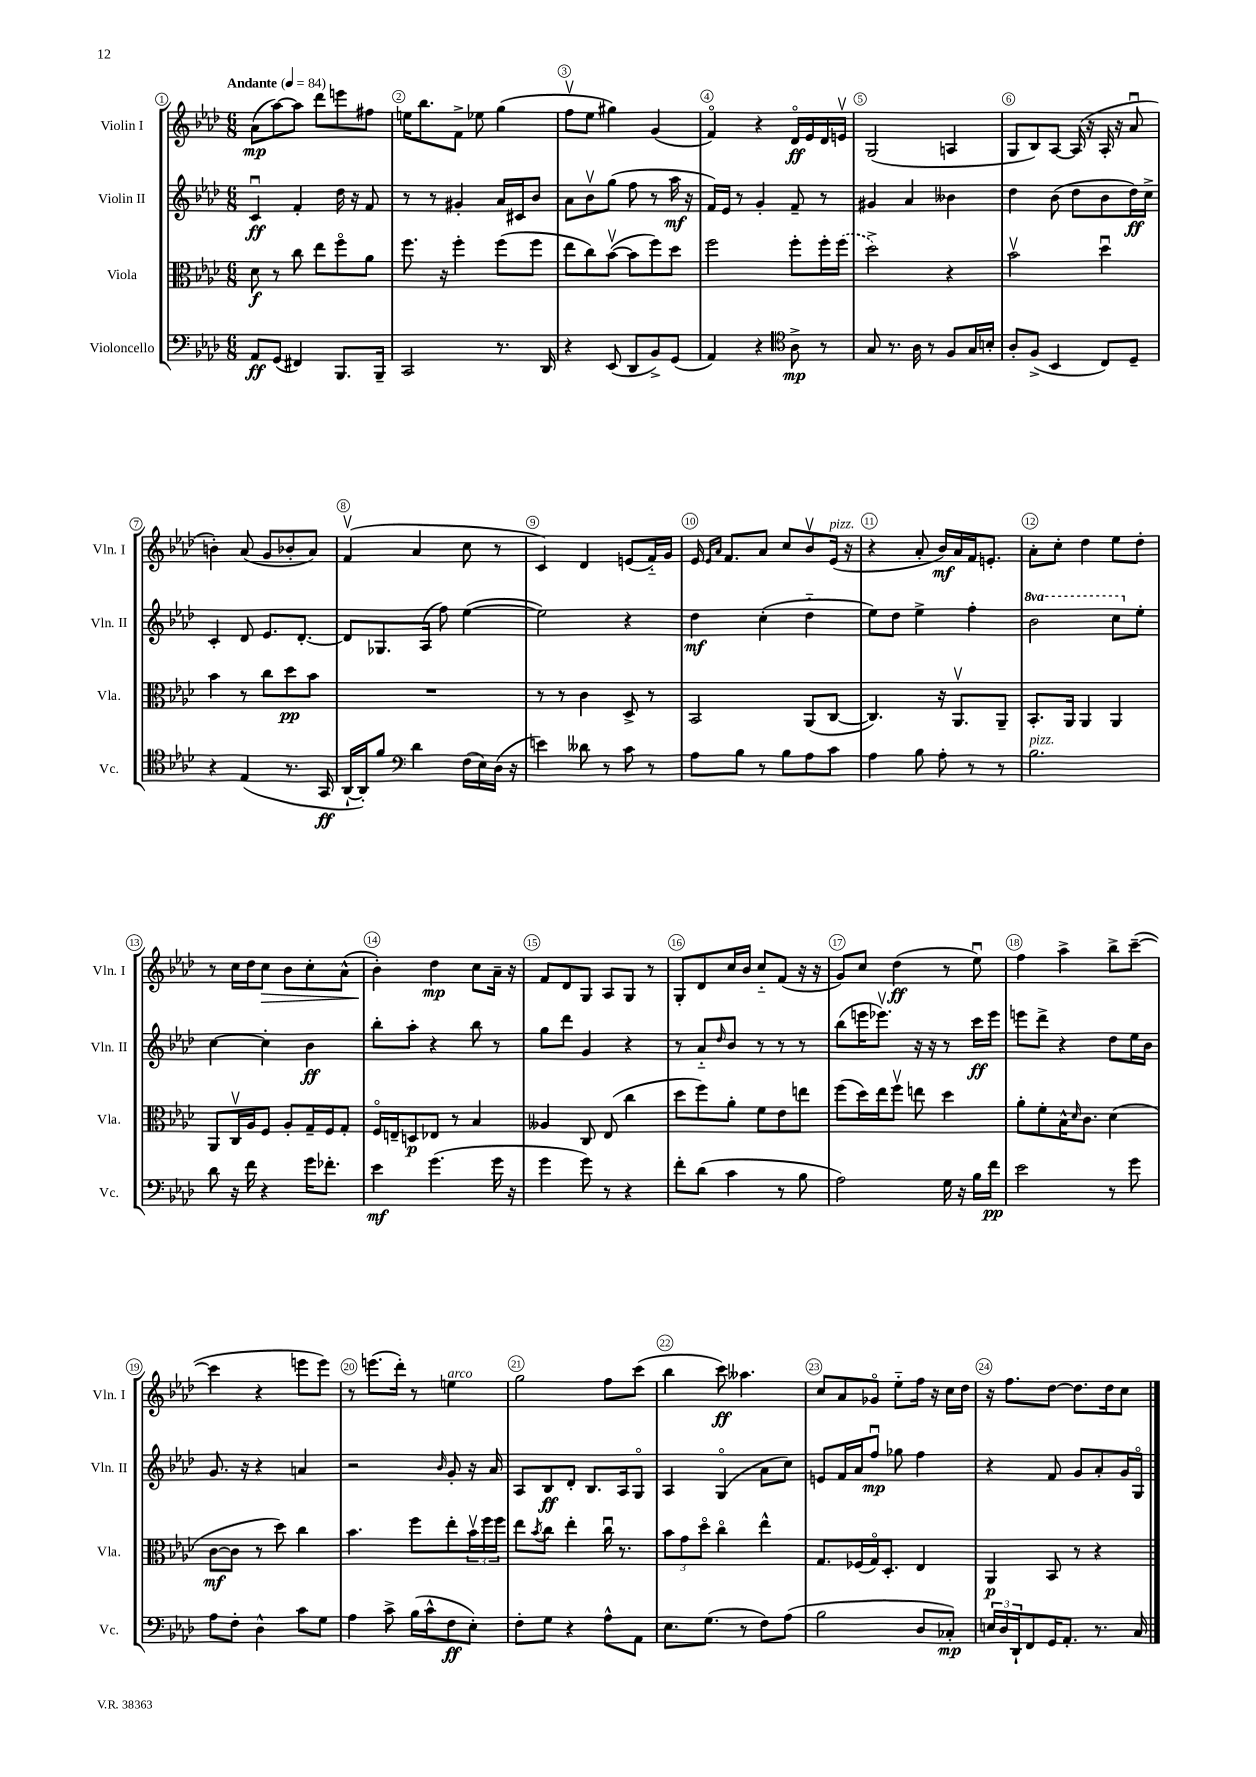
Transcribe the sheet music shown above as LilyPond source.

<<
\new StaffGroup <<
\new Staff = "s0" \with { instrumentName = "Violin I" shortInstrumentName = "Vln. I" } {
    \clef treble \key aes \major \numericTimeSignature \time 6/8 \tempo "Andante" 4 = 84
    aes'8\mp( aes''8~) aes''8 des'''8 e'''8 fis''8 |
    e''16 bes''8. f'8-> ees''8 g''4( |
    f''8\upbow ees''8 gis''4) g'4( |
    f'4\flageolet) r4 des'16\flageolet\ff ees'16 des'16 e'16\upbow |
    g2( a4 |
    g8 bes8) aes8~ aes16( r16 aes16-. r16 aes'8\downbow |
    b'4-.) aes'8( g'8 bes'8-. aes'8) |
    f'4\upbow( aes'4 c''8 r8 |
    c'4) des'4 e'8( f'16-_) g'16 |
    ees'16 \grace { ees'16 aes'16 } f'8. aes'8 c''8 bes'8\upbow ees'16^\markup { \italic "pizz." }( r16 |
    r4 aes'8-. bes'16\mf) aes'16 f'16 e'8.-. |
    aes'8-. c''8-. des''4 ees''8 des''8-. |
    r8 c''16 des''16 c''8\> bes'8 c''8-. aes'8-^( |
    bes'4-.\!) des''4\mp c''8 aes'16-- r16 |
    f'8 des'8 g8 aes8 g8 r8 |
    g8-. des'8 c''16 bes'16 c''8-_ f'8( r16 r16 |
    g'8) c''8 des''4\ff( r8 ees''8\downbow) |
    f''4 aes''4-> bes''8-> c'''8~--( |
    c'''4 r4 e'''8 e'''8) |
    r8 e'''8.( des'''16-.) r8 e''4^\markup { \italic "arco" } |
    g''2 f''8 c'''8( |
    bes''4 c'''8\ff) aeses''4. |
    c''8 aes'8 ges'8\flageolet ees''8-_ f''16 r16 c''16 des''16 |
    r16 f''8. des''8~ des''8. des''16 c''8 \bar "|." |
}
\new Staff = "s1" \with { instrumentName = "Violin II" shortInstrumentName = "Vln. II" } {
    \clef treble \key aes \major \numericTimeSignature \time 6/8 \set Staff.ottavationMarkups = #ottavation-simple-ordinals
    c'4\downbow\ff f'4-. des''16 r16 f'8 |
    r8 r8 gis'4-. aes'16 cis'16 bes'8 |
    aes'8 bes'8\upbow g''8( f''8 r8 aes''16\mf r16 |
    f'16) ees'16 r8 g'4-. f'8-- r8 |
    gis'4 aes'4 beses'4 |
    des''4 bes'8( des''8 bes'8 des''16\ff) c''16-> |
    c'4-. des'8 ees'8. des'8.~-. |
    des'8 ges8. aes16( f''8) ees''4~( |
    ees''2) r4 |
    des''4\mf c''4-.( des''4-_ |
    ees''8) des''8 ees''4-> f''4-. |
    \ottava #1 bes''2 c'''8 \ottava #0 ees''8-. |
    c''4~ c''4-. bes'4\ff |
    bes''8-. aes''8-. r4 bes''8 r8 |
    g''8 des'''8 g'4 r4 |
    r8 aes'8-_ \grace { des''16 } bes'8 r8 r8 r8 |
    bes''8( e'''16 ees'''8.\upbow) r16 r16 r8 c'''16\ff ees'''16 |
    e'''8 des'''8-> r4 des''8 ees''16 bes'16 |
    g'8. r16 r4 a'4 |
    r2 \grace { bes'16 } g'8-. r16 aes'16 |
    aes8 bes8\ff des'8-. bes8. aes16 g8\flageolet |
    aes4 g4\flageolet( aes'8 c''8) |
    e'8 f'16 aes'16 f''8\downbow\mp ges''8 f''4 |
    r4 f'8 g'8 aes'8-. g'16 g16\flageolet \bar "|." |
}
\new Staff = "s2" \with { instrumentName = "Viola" shortInstrumentName = "Vla." } {
    \clef alto \key aes \major \numericTimeSignature \time 6/8
    des'8\f r8 c''8 ees''8 f''8\flageolet aes'8 |
    f''8. r16 f''4-. f''8( f''8 |
    ees''8 c''8) bes'8~\upbow( bes'8 f''8) des''8 |
    f''2 f''8-. f''16-. \once \slurDashed f''16( |
    des''2->) r4 |
    bes'2\upbow des''4\downbow |
    bes'4 r8 c''8 des''8\pp bes'8 |
    R2. |
    r8 r8 c'4 des8-> r8 |
    bes,2 aes,8( c8~ |
    c4.) r16 aes,8.\upbow aes,8-- |
    bes,8.-. aes,16 aes,4 aes,4 |
    aes,8 c16\upbow aes16 f8 aes8-. g16-- f16 g8-. |
    f16\flageolet e16-- d8\p ees8 r8 bes4 |
    aeses4 c8 ees8( c''4 |
    des''8 f''8) aes'8-. f'8 ees'8 e''8 |
    f''8( des''16) ees''16 f''8\upbow e''8 des''4 |
    aes'8-. f'8-. bes16-^ \grace { des'16 } c'8. des'4( |
    c'8~\mf c'8 r8 des''8) c''4 |
    bes'4. f''8 ees''8-. \tuplet 3/2 { bes'16\upbow f''16 f''16 } |
    ees''8 \acciaccatura { bes'8 } c''8 ees''4-. c''16\downbow r8. |
    \tuplet 3/2 { bes'8 g'8 des''8\flageolet } c''4\flageolet ees''4-^ |
    g8. fes16( g16\flageolet) des8.-. ees4 |
    aes,4\p bes,8 r8 r4 \bar "|." |
}
\new Staff = "s3" \with { instrumentName = "Violoncello" shortInstrumentName = "Vc." } {
    \clef bass \key aes \major \numericTimeSignature \time 6/8
    aes,8\ff g,8( fis,4) bes,,8. bes,,16-- |
    c,2 r8. des,16 |
    r4 ees,8( des,8 bes,8->) g,8( |
    aes,4) r4 \clef tenor aes8->\mp r8 |
    g8 r8. aes16 r8 f8 g16 b16-. |
    aes8-. f8->( bes,4 c8) des8-- |
    r4 ees4( r8. g,16\ff |
    aes,16~-! aes,16-.) f'8 \clef bass des'4 f16( ees16) des16( r16 |
    e'4) deses'8 r8 c'8 r8 |
    aes8 bes8 r8 bes8 aes8 c'8 |
    aes4 bes8 aes8-. r8 r8 |
    bes2.^\markup { \italic "pizz." } |
    des'8 r16 f'16 r4 g'16 fes'8.-. |
    ees'4\mf g'4.( g'16 r16 |
    g'4 g'8) r8 r4 |
    f'8-. des'8( c'4 r8 bes8 |
    aes2) g16 r16 bes16 f'16\pp |
    ees'2 r8 g'8 |
    aes8 f8-. des4-^ c'8 g8 |
    aes4 c'8-> bes16( c'16-^ f8\ff ees8-.) |
    f8-. g8 r4 aes8-^ aes,8 |
    ees8. g8.( r8 f8) aes8( |
    bes2 des8 ces8-.\mp) |
    \tuplet 3/2 { e16 des16 des,16-! } f,8 g,16 aes,8.-. r8. c16 \bar "|." |
}
>>
>>
\layout { \context { \Score \override BarNumber.break-visibility = ##(#f #t #t) barNumberVisibility = #all-bar-numbers-visible \override BarNumber.stencil = #(make-stencil-circler 0.1 0.3 ly:text-interface::print) } }
